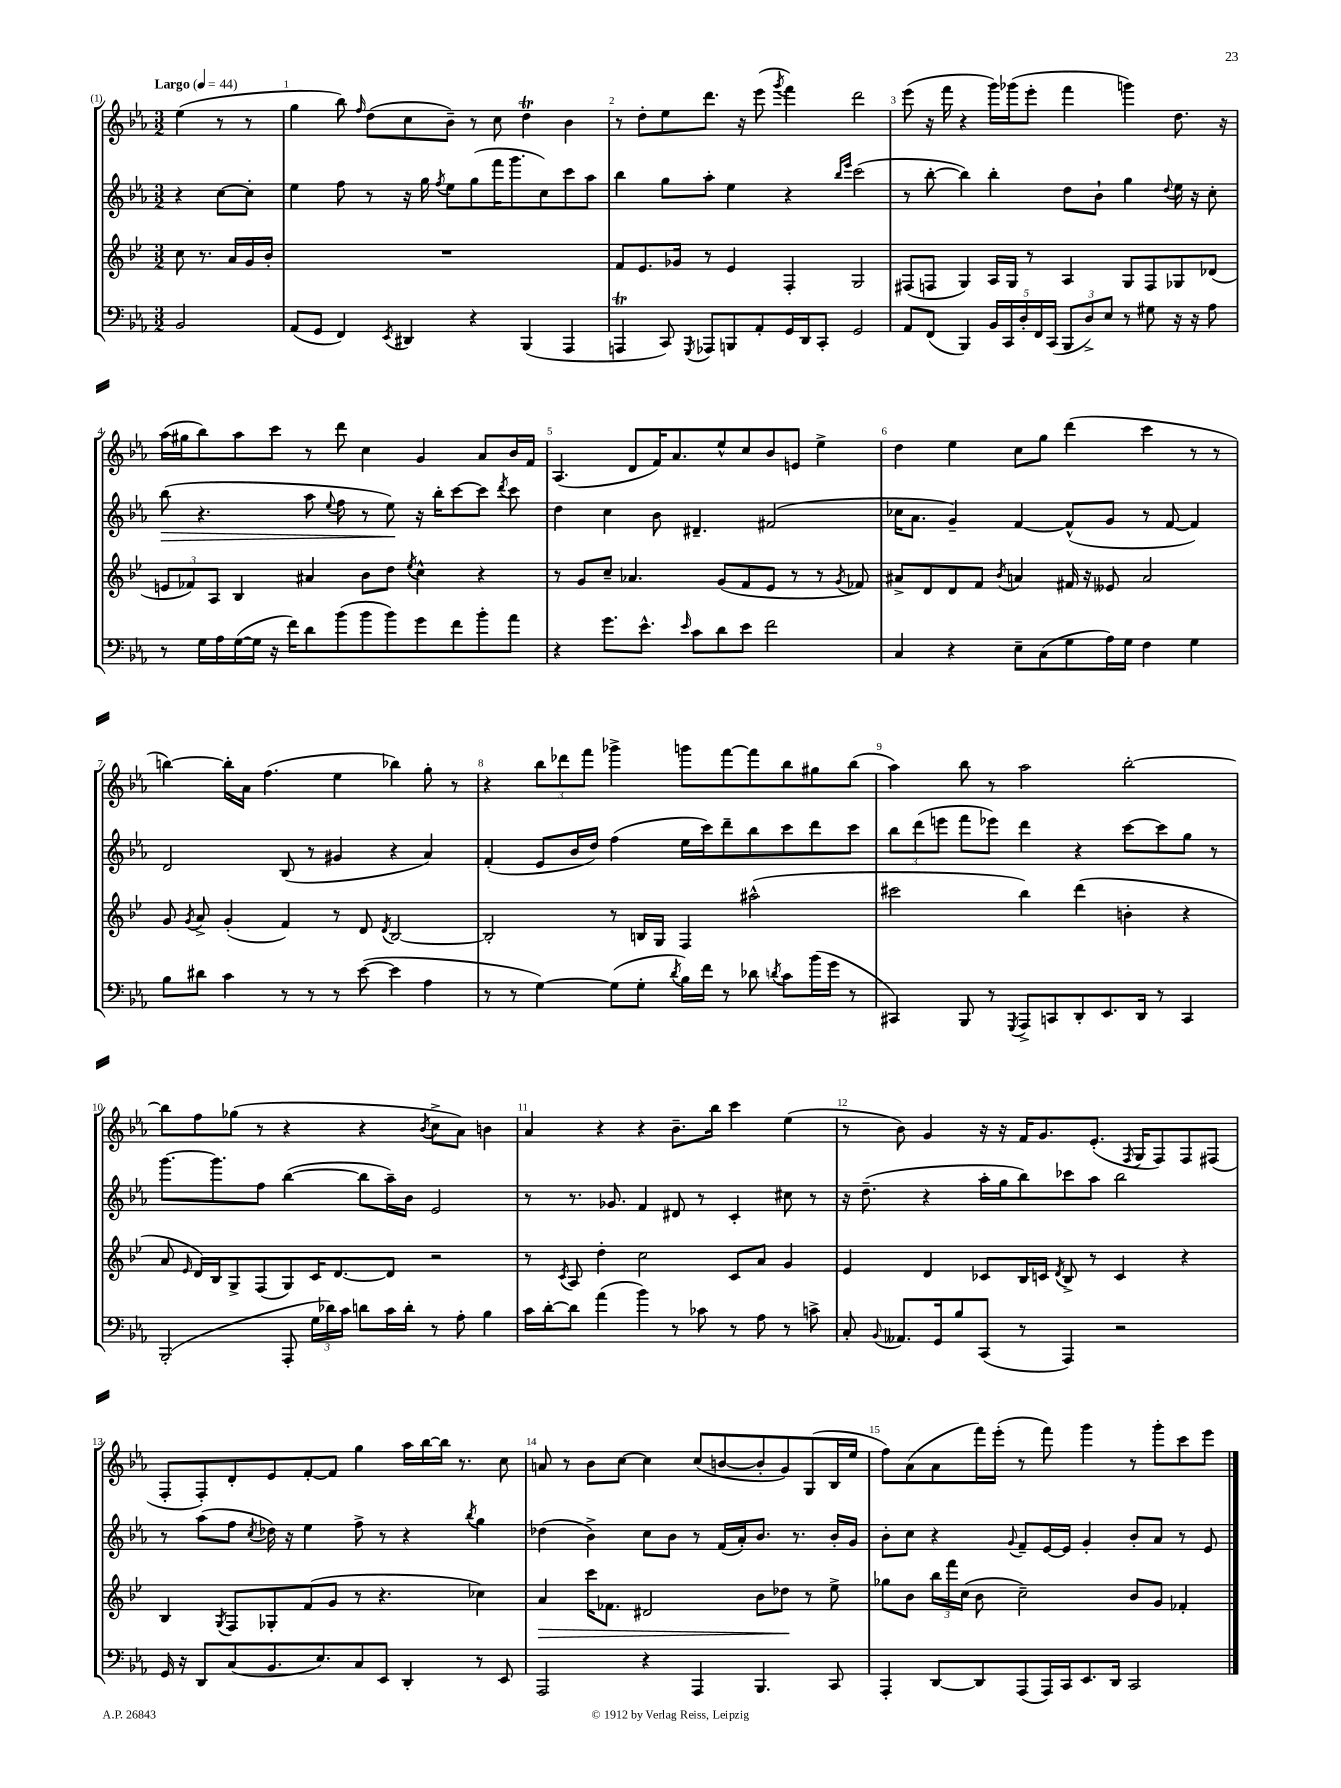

**kern	**kern	**dynam	**kern	**dynam	**kern
*part4	*part3	*part3	*part2	*part2	*part1
*staff4	*staff3	*staff3	*staff2	*staff2	*staff1
*clefF4	*clefG2	*	*clefG2	*	*clefG2
*k[b-e-a-]	*k[b-e-]	*	*k[b-e-a-]	*	*k[b-e-a-]
*M3/2	*M3/2	*	*M3/2	*	*M3/2
*MM44	*MM44	*	*MM44	*	*MM44
=	=	=	=	=	=
!	!	!	!	!	!LO:TX:a:B:t=Largo
2BB-/	8cc\	.	4r	.	(4ee-\
.	8.r	.	.	.	.
.	.	.	[8cc\L	.	8r
.	16a/LL	.	.	.	.
.	16g/	.	8cc'\J]	.	8r
.	16b-'/JJ	.	.	.	.
=1	=1	=1	=1	=1	=1
(8AA-/L	1.r	.	4ee-\	.	4gg\
8GG/J	.	.	.	.	.
4FF/)	.	.	8ff\	.	8bb-\)
.	.	.	.	.	16qqff/
.	.	.	8r	.	(8dd\L
8qEE-/	.	.	.	.	.
4DD#X/	.	.	16r	.	8cc\
.	.	.	16gg\	.	.
.	.	.	8qff/	.	.
.	.	.	8ee-\L	.	8b-~\J)
4r	.	.	(8gg\	.	8r
.	.	.	16fff\K	.	8cc\
.	.	.	8.ggg\	.	.
(4BBB-/	.	.	.	.	4ddt\
.	.	.	8cc\)	.	.
4AAA-/	.	.	8ccc\	.	4b-\
.	.	.	8aa-\J	.	.
=2	=2	=2	=2	=2	=2
4AAAnt/	8f/L	.	4bb-\	.	8r
.	8.e-/	.	.	.	8dd'\L
8CC/)	.	.	8gg\L	.	8ee-\
.	16g-X/Jk	.	.	.	.
8qGGG/	.	.	.	.	.
8AAA-X/L	8r	.	8aa-'\J	.	8.ddd\J
8BBBn/	4e-/	.	4ee-\	.	.
.	.	.	.	.	16r
8AA-'/	.	.	.	.	(8eee-\
.	.	.	.	.	8qggg/
16GG/L	4F'/	.	4r	.	4fff\)
16DD/J	.	.	.	.	.
8CC'/J	.	.	.	.	.
.	.	.	16qqbb-/LL	.	.
.	.	.	16qqeee-/JJ	.	.
2GG/	2G/	.	(2ccc\	.	2ddd\
=3	=3	=3	=3	=3	=3
8AA-/L	(8F#X/L	.	8r	.	(8eee-\
(8FF/J	8Fn/J	.	[8bb-'\	.	16r
.	.	.	.	.	16fff\
4BBB-/)	4G/)	.	4bb-\])	.	4r
20BB-/LL	16A/LL	.	4bb-'\	.	16ggg\LL)
20CC/	.	.	.	.	.
.	16G/JJ	.	.	.	(16ggg-X\J
20D'/	.	.	.	.	.
.	8r	.	.	.	8eee-'\J
20FF/	.	.	.	.	.
(20CC/JJ	.	.	.	.	.
12BBB-/L	4A/	.	8dd\L	.	4fff\
12D^/)	.	.	.	.	.
.	.	.	8b-`\J	.	.
12E-/J	.	.	.	.	.
8r	8G/L	.	4gg\	.	4gggn\)
8G#X\	8F/	.	.	.	.
.	.	.	8qqdd/	.	.
16r	8G-X/	.	16ee-\	.	8.dd\
16r	.	.	16r	.	.
8A-\	(8d-X/J	.	8cc'\	.	.
.	.	.	.	.	16r
!!LO:LB:g=z
=4	=4	=4	=4	=4	=4
!	!	!	!	!LO:HP:b	!
8r	12en/L	.	(8bb-\	>	(16aa-\LL
.	.	.	.	.	16gg#X\J
.	12f-X/)	.	.	.	.
16G\LL	.	.	4.r	.	8bb-\)
.	12A/J	.	.	.	.
16A-\	.	.	.	.	.
([16G\	4B-/	.	.	.	8aa-\
16G\JJ]	.	.	.	.	.
16r	.	.	.	.	8ccc\J
16f\KL)	.	.	.	.	.
8d\	4a#X/	.	8aa-\	.	8r
.	.	.	8qqee-/	.	.
(8b-\	.	.	8ff\	.	8ddd\
8b-\	8b-\L	.	8r	.	4cc\
8b-\)	8dd\J	.	8ee-\)	.	.
.	8qee-/	.	.	.	.
8g\	4cc^^\	.	16r	]	4g/
.	.	.	16bb-'\KL	.	.
8f\	.	.	[8ccc\	.	.
8b-'\	4r	.	8ccc\J]	.	8a-/L
.	.	.	8qddd/	.	.
8a-\J	.	.	8ccc\	.	16b-/L
.	.	.	.	.	16f/JJ
=5	=5	=5	=5	=5	=5
4r	8r	.	4dd\	.	(4.A-/
.	8g/L	.	.	.	.
8.g\L	8cc~/J	.	4cc\	.	.
.	4.a-X/	.	.	.	8d/L
8.e-^^\J	.	.	.	.	.
.	.	.	8b-\	.	16f/K)
.	.	.	.	.	8.a-/
16qqe-/	.	.	.	.	.
8c\L	.	.	4.d#X~/	.	.
8d\	(8g/L	.	.	.	8ee-^^/
8e-\J	8f/	.	.	.	8cc/
2f\	8e-/J	.	(2f#X/	.	8b-/
.	8r	.	.	.	8en/J
.	8r	.	.	.	4ee-^\
.	8qg/	.	.	.	.
.	8f-X/)	.	.	.	.
=6	=6	=6	=6	=6	=6
4C/	8a#X^/L	.	16cc-X\KL	.	4dd\
.	.	.	8.a-\J	.	.
.	8d/	.	.	.	.
4r	8d/	.	4g~/)	.	4ee-\
.	8f/J	.	.	.	.
.	8qb-/	.	.	.	.
8E-~\L	4an/	.	[4f/	.	8cc\L
(8C\	.	.	.	.	8gg\J
8G\	16f#X/	.	(8f^^/L]	.	(4ddd\
.	16r	.	.	.	.
16A-\L)	8e--X/	.	8g/J	.	.
16G\JJ	.	.	.	.	.
4F\	2a/	.	8r	.	4ccc\
.	.	.	[8f/	.	.
4G\	.	.	4f/])	.	8r
.	.	.	.	.	8r
!!LO:LB:g=z
=7	=7	=7	=7	=7	=7
8B-\L	8g/	.	2d/	.	[4bbn\)
.	8qg/	.	.	.	.
8d#X\J	8a^/	.	.	.	.
4c\	(4g'/	.	.	.	16bb'\LL]
.	.	.	.	.	16a-\JJ
.	.	.	.	.	(4.ff\
8r	4f/)	.	(8B-/	.	.
8r	.	.	8r	.	.
8r	8r	.	4g#X/	.	4ee-\
([8e-\	8d/	.	.	.	.
.	8qd/	.	.	.	.
4e-\]	[2B-/	.	4r	.	4bb-X\)
4A-\	.	.	4a-/)	.	8gg'\
.	.	.	.	.	8r
=8	=8	=8	=8	=8	=8
8r	2B-'/]	.	(4f'/	.	4r
8r	.	.	.	.	.
[4G\)	.	.	8e-/L	.	12bb-\L
.	.	.	.	.	12ddd-X\
.	.	.	16b-/L	.	.
.	.	.	.	.	12fff\J
.	.	.	16dd/JJ)	.	.
(8G\L]	8r	.	(4ff\	.	4ggg-X^\
8G'\J	16Bn/LL	.	.	.	.
.	16G/JJ	.	.	.	.
8qd/	.	.	.	.	.
16B-\LL)	4F/	.	16ee-\LL	.	8gggn\L
16f\JJ	.	.	16ccc\J)	.	.
8r	.	.	8ddd~\	.	[8fff\
8d-X\	(2aa#X^^\	.	8bb-\	.	8fff\]
8qdn/	.	.	.	.	.
8c\L	.	.	8ccc\	.	8bb-\
(16b-\L	.	.	8ddd\	.	8gg#X\
16g\JJ	.	.	.	.	.
8r	.	.	8ccc\J	.	(8bb-\J
=9	=9	=9	=9	=9	=9
4CC#X/)	2ccc#X\	.	12bb-\L	.	4aa-\)
.	.	.	(12ddd\	.	.
.	.	.	12eeen\J	.	.
8BBB-/	.	.	8fff\L	.	8bb-\
8r	.	.	8eee-X\J)	.	8r
8qGGG/	.	.	.	.	.
8AAA-^/L	4bb-\)	.	4ddd\	.	2aa-\
8CCn/	.	.	.	.	.
8DD'/	(4ddd\	.	4r	.	.
8.EE-/	.	.	.	.	.
.	4bn'\	.	[8ccc\L	.	[2bb-'\
16DD/Jk	.	.	.	.	.
8r	.	.	8ccc\]	.	.
4CC/	4r	.	8gg\J	.	.
.	.	.	8r	.	.
!!LO:LB:g=z
=10	=10	=10	=10	=10	=10
(2BBB-'/	8a/	.	[8.ggg\L	.	8bb-\L]
.	16qqe-/	.	.	.	.
.	16d/LL)	.	.	.	8ff\
.	16B-/J	.	8.ggg\]	.	.
.	8G^/	.	.	.	(8gg-X\J
.	(8F/	.	8ff\J	.	8r
8AAA-'/	8G/)	.	([4bb-\	.	4r
24G\LL	16c/K	.	.	.	.
24d-X\)	.	.	.	.	.
.	[8.d/	.	.	.	.
24c\JJ	.	.	.	.	.
8dn\L	.	.	8bb-\L]	.	4r
16c\L	8d/J]	.	16aa-~\L)	.	.
16d'\JJ	.	.	16b-\JJ	.	.
.	.	.	.	.	8qb-/
8r	2r	.	2e-/	.	8cc^\L
8A-'\	.	.	.	.	8a-\J)
4B-\	.	.	.	.	4bn\
=11	=11	=11	=11	=11	=11
16c\LL	8r	.	8r	.	4a-/
[16d'\J	.	.	.	.	.
.	8qc/	.	.	.	.
8d\J]	8A/	.	8.r	.	.
(4a-\	4dd'\	.	.	.	4r
.	.	.	8.g-X/	.	.
4b-\)	2cc\	.	4f/	.	4r
8r	.	.	8d#X/	.	8.b-~\L
8c-X\	.	.	8r	.	.
.	.	.	.	.	16bb-\Jk
8r	8c/L	.	4c'/	.	4ccc\
8A-\	8a/J	.	.	.	.
8r	4g/	.	8cc#X\	.	(4ee-\
8cn^\	.	.	8r	.	.
=12	=12	=12	=12	=12	=12
8C'/	4e-/	.	16r	.	8r
.	.	.	(8.dd~\	.	.
8qqBB-/	.	.	.	.	.
8.AA--X/L	.	.	.	.	8b-\)
.	4d/	.	4r	.	4g/
16GG/k	.	.	.	.	.
8B-/	.	.	.	.	.
(8CC/J	8c-X/L	.	16aa-'\LL	.	16r
.	.	.	16gg\J	.	16r
8r	16B-/L	.	8bb-\)	.	16f/KL
.	16cn/JJ	.	.	.	8.g/
.	8qd/	.	.	.	.
4AAA-/)	8B-^/	.	8ccc-X\	.	.
.	8r	.	8aa-\J	.	(8.e-'/J
2r	4c/	.	2bb-\	.	.
.	.	.	.	.	8qF/
.	.	.	.	.	16G/KL
.	.	.	.	.	8F/)
.	4r	.	.	.	8F/
.	.	.	.	.	(8F#X/J
!!LO:LB:g=z
=13	=13	=13	=13	=13	=13
16GG/	4B-/	.	8r	.	8F'/L
16r	.	.	.	.	.
8DD/L	.	.	(8aa-\L	.	8F'/)
.	8qG/	.	.	.	.
(8C/	8F/L	.	8ff\J	.	8d'/
.	.	.	8qcc/	.	.
8.BB-/	8G-X'/	.	16dd-X\)	.	8e-/
.	.	.	16r	.	.
.	(8f/	.	4ee-\	.	[8f'/
8.E-/)	.	.	.	.	.
.	8g/J	.	.	.	8f/J]
8C/	8r	.	8ff^\	.	4gg\
8EE-/J	4.r	.	8r	.	.
4DD'/	.	.	4r	.	16aa-\LL
.	.	.	.	.	[16bb-\
.	.	.	.	.	16bb-\JJ]
.	.	.	.	.	8.r
.	.	.	8qbb-/	.	.
8r	4cc-X\)	.	4gg\	.	.
8EE-/	.	.	.	.	8cc\
=14	=14	=14	=14	=14	=14
!	!	!LO:HP:b	!	!	!
2AAA-/	4a/	>	(4dd-X\	.	8an/
.	.	.	.	.	8r
.	16ccc\KL	.	4b-^\)	.	8b-\L
.	8.f-X\J	.	.	.	.
.	.	.	.	.	[8cc\J
4r	2d#X/	.	8cc\L	.	4cc\]
.	.	.	8b-\J	.	.
4AAA-/	.	.	8r	.	(8cc/L
.	.	.	(16f/LL	.	[8bn/
.	.	.	16a-'/J)	.	.
4.BBB-/	8b-\L	.	8.b-/J	.	8b'/]
.	8dd-X\J	.	.	.	8g/)
.	.	.	8.r	.	.
.	8r	]	.	.	(8G/
8CC/	8ee-^\	.	16b-'/LL	.	16B-/L
.	.	.	16g/JJ	.	16ee-/JJ
=15	=15	=15	=15	=15	=15
4AAA-'/	8gg-X\L	.	8b-'\L	.	8ff\L)
.	8b-\J	.	8cc\J	.	(8a-\
[8DD/L	24bb-\LL	.	4r	.	8a-\
.	24fff\	.	.	.	.
.	(24cc\JJ	.	.	.	.
8DD/]	8b-\	.	.	.	16fff\L)
.	.	.	.	.	(16eee-'\JJ
.	.	.	8qqg/	.	.
(8AAA-/	2cc~\)	.	8f~/L	.	8r
16AAA-/L)	.	.	[16e-/L	.	8fff\)
16CC/J	.	.	16e-/JJ]	.	.
8.EE-/	.	.	4g'/	.	4ggg\
16DD/Jk	.	.	.	.	.
2CC/	8b-/L	.	8b-'/L	.	8r
.	8g/J	.	8a-/J	.	8ggg'\L
.	4f-X'/	.	8r	.	8ccc\
.	.	.	8e-/	.	8eee-\J
==	==	==	==	==	==
*-	*-	*-	*-	*-	*-
